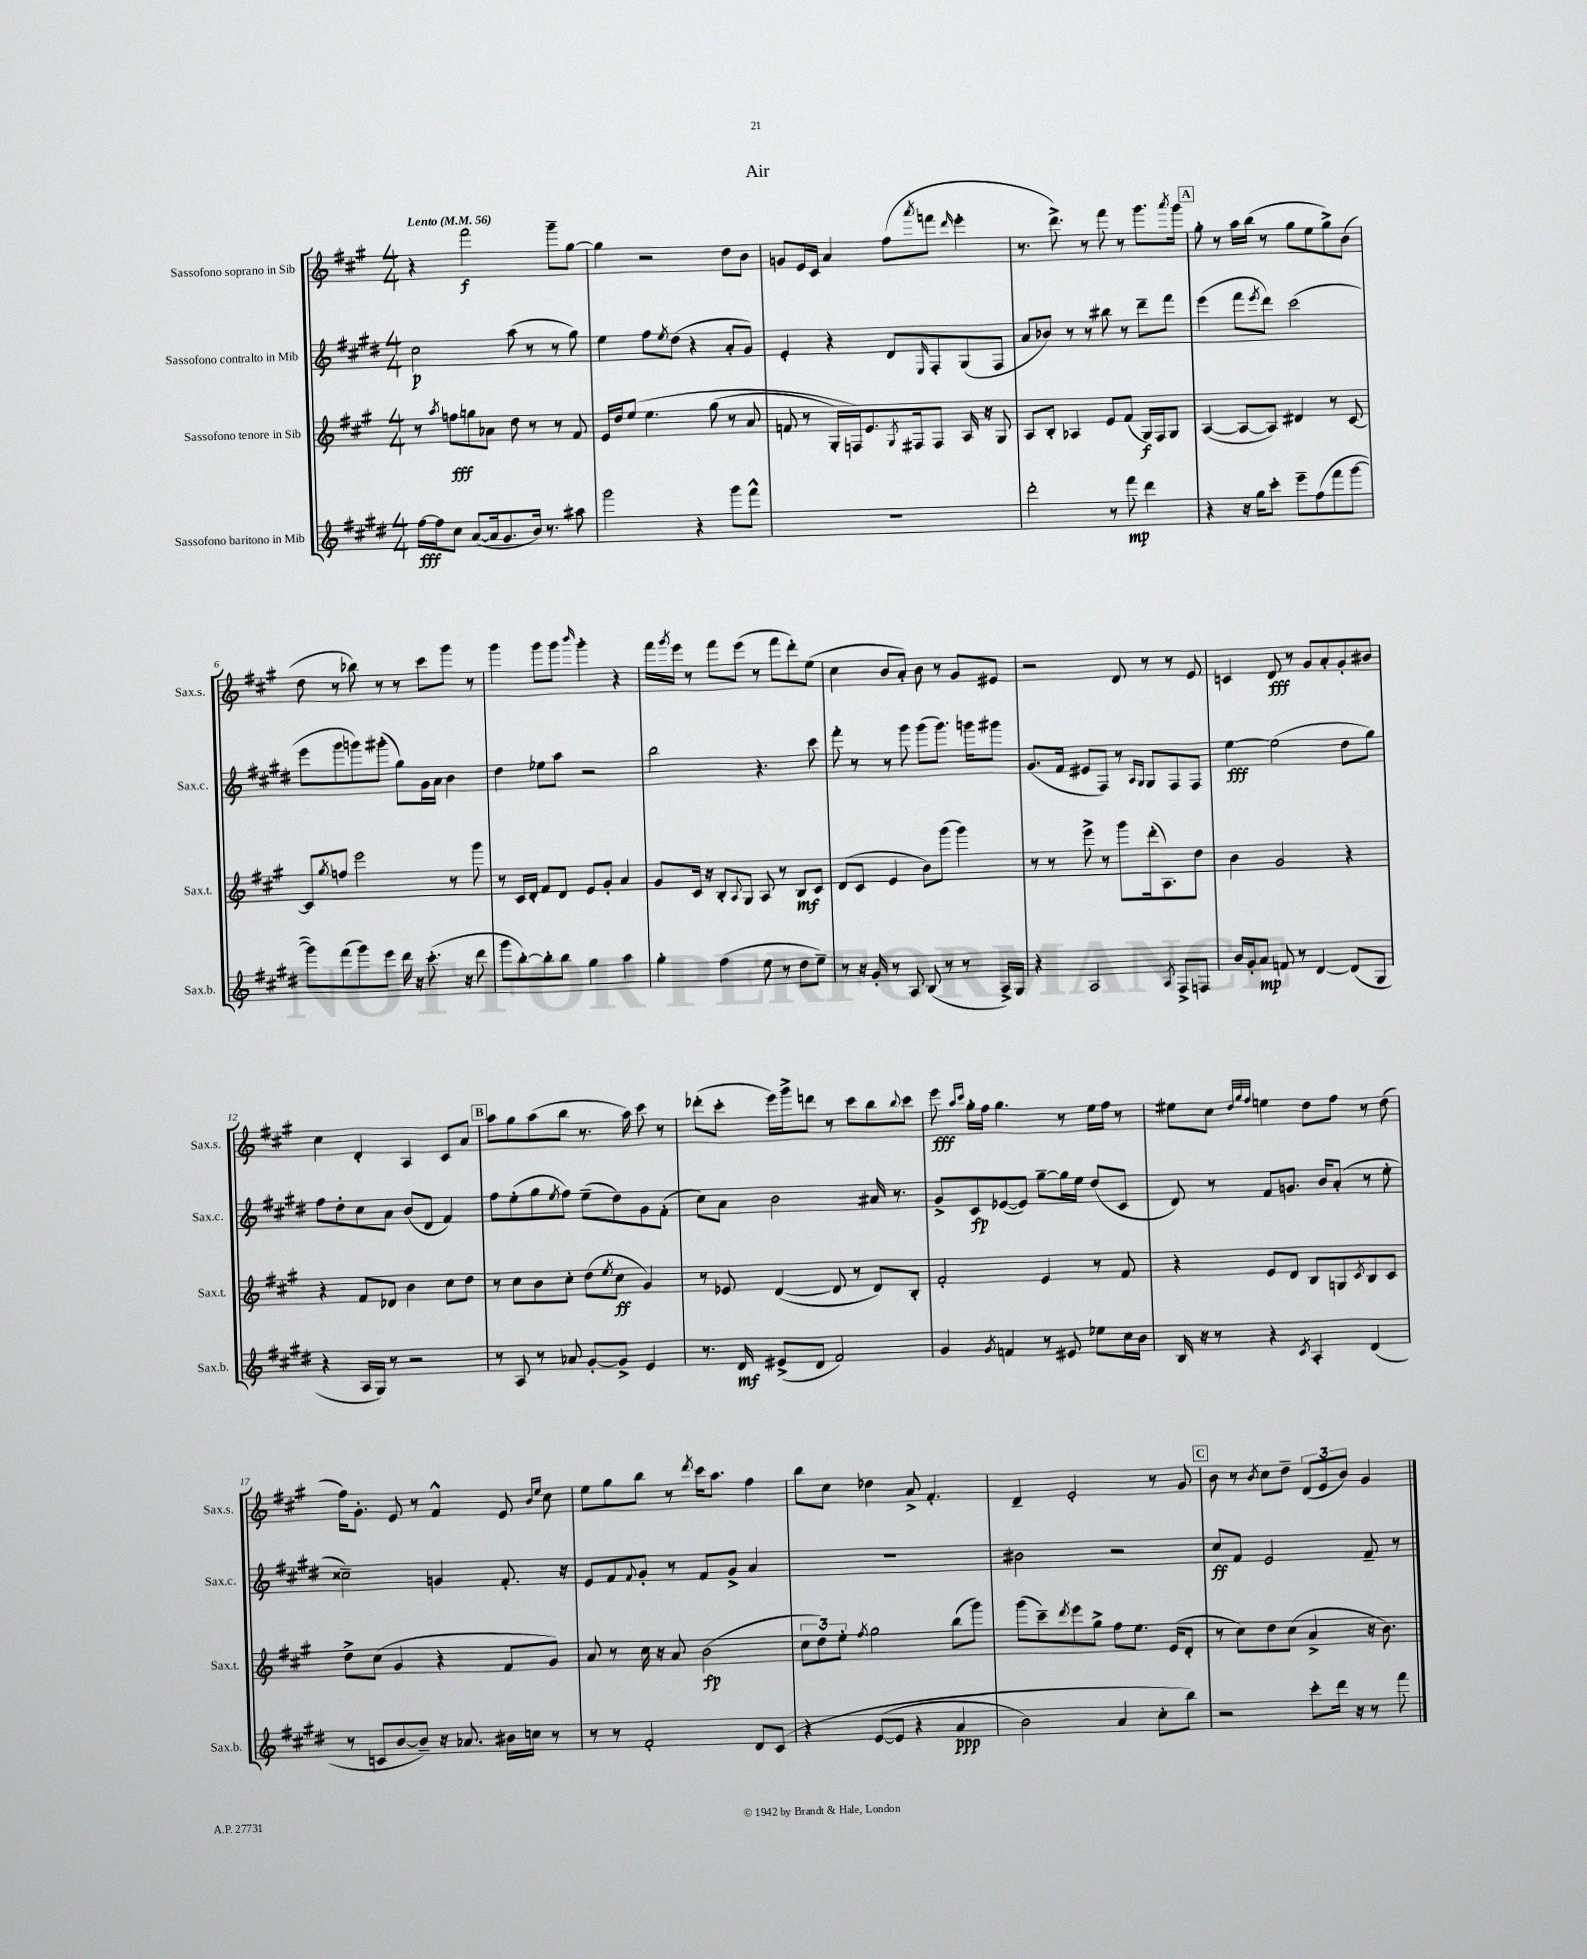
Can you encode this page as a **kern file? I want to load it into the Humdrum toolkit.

**kern	**dynam	**kern	**dynam	**kern	**dynam	**kern	**dynam
*part4	*part4	*part3	*part3	*part2	*part2	*part1	*part1
*staff4	*staff4	*staff3	*staff3	*staff2	*staff2	*staff1	*staff1
*I"Sassofono baritono in Mib	*	*I"Sassofono tenore in Sib	*	*I"Sassofono contralto in Mib	*	*I"Sassofono soprano in Sib	*
*I'Sax.b.	*	*I'Sax.t.	*	*I'Sax.c.	*	*I'Sax.s.	*
*clefG2	*	*clefG2	*	*clefG2	*	*clefG2	*
*k[f#c#g#d#]	*	*k[f#c#g#]	*	*k[f#c#g#d#]	*	*k[f#c#g#]	*
*M4/4	*	*M4/4	*	*M4/4	*	*M4/4	*
*MM56	*	*MM56	*	*MM56	*	*MM56	*
=1	=1	=1	=1	=1	=1	=1	=1
!	!	!	!	!	!	!LO:TX:a:B:t=Lento	!
[16ff#\LL	fff	8r	.	2cc#\	p	4r	.
16ff#\J]	.	.	.	.	.	.	.
.	.	8qaa/	.	.	.	.	.
8cc#\J	.	8ffn\L	fff	.	.	.	.
([8a/L	.	8ggn\	.	.	.	2fff#\	f
16a/k]	.	8a-X\J	.	.	.	.	.
8.g#/	.	.	.	.	.	.	.
.	.	8dd\	.	(8aa\	.	.	.
16b/Jk)	.	8r	.	8r	.	.	.
8.r	.	.	.	.	.	.	.
.	.	8r	.	8r	.	8ggg#~\L	.
8aa#X\	.	8f#/	.	8gg#\)	.	[8gg#\J	.
=2	=2	=2	=2	=2	=2	=2	=2
2ggg#\	.	16e/LL	.	4ee\	.	4gg#\]	.
.	.	16dd/J	.	.	.	.	.
.	.	(8ee/J	.	.	.	.	.
.	.	4.ee\	.	8ff#\L	.	2r	.
.	.	.	.	8qee/	.	.	.
.	.	.	.	(8dd#\J	.	.	.
4r	.	.	.	4r	.	.	.
.	.	(8gg#\	.	.	.	.	.
8ggg#\L	.	8r	.	8a'/L	.	8dd\L	.
8fff#^^\J	.	8a/	.	8g#/J)	.	8b\J	.
=3	=3	=3	=3	=3	=3	=3	=3
1r	.	8fn/	.	4e'/	.	8gn/L	.
.	.	8r	.	.	.	16e/L	.
.	.	.	.	.	.	16c#/JJ	.
.	.	16G#'/LL)	.	4r	.	4a/	.
.	.	16Fn/J)	.	.	.	.	.
.	.	8.e/	.	.	.	.	.
.	.	.	.	8d#/L	.	(8ff#\L	.
.	.	8qG#/	.	.	.	.	.
.	.	16F#X/k	.	.	.	.	.
.	.	.	.	16qqE/	.	8qaaa/	.
.	.	8F#/J	.	8F#'/	.	8fffn\J	.
.	.	.	.	.	.	16qqddd/	.
.	.	16A/	.	(8G#/	.	4eee'\	.
.	.	16r	.	.	.	.	.
.	.	8G#/	.	8F#/J	.	.	.
=4	=4	=4	=4	=4	=4	=4	=4
2ddd#'\	.	8A/L	.	8a/L	.	8.r	.
.	.	8B'/J	.	8b-X/J)	.	.	.
.	.	.	.	.	.	8.ddd^\)	.
.	.	4A-X/	.	8r	.	.	.
.	.	.	.	8r	.	8r	.
8r	.	8e/L	.	8bb#X\	.	8fff#\	.
8fff#\	mp	(8f#/J	.	8r	.	8r	.
4ddd#\	.	16G#/LL)	f	8ddd#~\L	.	8.ggg#\L	.
.	.	16F#/J	.	.	.	.	.
.	.	8G#/J	.	8fff#\J	.	.	.
.	.	.	.	.	.	8qaaa/	.
.	.	.	.	.	.	16ggg#\Jk	.
!!LO:REH:place=s1:t=A
=5	=5	=5	=5	=5	=5	=5	=5
4r	.	([4A/	.	(4eee\	.	8gg#'\	.
.	.	.	.	.	.	8r	.
16r	.	8A/L_	.	8fff#\L	.	16aa\LL	.
16gg#\KL	.	.	.	.	.	(16bb\JJ	.
.	.	.	.	8qeee/	.	.	.
8ccc#'\J	.	8A/J])	.	8ddd#\J)	.	8r	.
8eee~\L	.	4d#X/	.	(2ccc#\	.	8gg#\L	.
(8ff#\	.	.	.	.	.	8ee\	.
8fff#\	.	8r	.	.	.	8gg#^\)	.
[8ggg#\J	.	[8c#/	.	.	.	(8b\J	.
!!LO:LB:g=z
=6	=6	=6	=6	=6	=6	=6	=6
8ggg#\L])	.	8c#/L]	.	8eee\L	.	8dd\	.
.	.	8qgg#/	.	.	.	.	.
(8fff#\	.	8ffn/J	.	8ggg#\	.	8r	.
8ggg#\)	.	2eee\	.	8gggn\)	.	8bb-X\)	.
8eee\J	.	.	.	(8ggg#X'\J	.	8r	.
16ddd#\	.	.	.	8gg#\L)	.	8r	.
16r	.	.	.	.	.	.	.
(8.ccc#'\	.	.	.	16g#\L	.	8ccc#\L	.
.	.	.	.	16a\JJ	.	.	.
.	.	8r	.	4b\	.	8ggg#\J	.
16r	.	.	.	.	.	.	.
8ddd#\	.	8ggg#\	.	.	.	8r	.
=7	=7	=7	=7	=7	=7	=7	=7
8ggg#\L	.	8r	.	4dd#\	.	4ggg#\	.
[8bb'\)	.	16c#/LL	.	.	.	.	.
.	.	16d'/JJ	.	.	.	.	.
8bb'\]	.	8f#/L	.	8ee-X\L	.	8ggg#\L	.
8bb\J	.	8d/J	.	8aa\J	.	8ggg#\J	.
.	.	.	.	.	.	16qqbbb/	.
4gg#\	.	8e/L	.	2r	.	4ggg#'\	.
.	.	8g#'/J	.	.	.	.	.
4aa\	.	4a/	.	.	.	4r	.
=8	=8	=8	=8	=8	=8	=8	=8
4gg#'\	.	8g#/L	.	2bb\	.	16fff#\LL	.
.	.	.	.	.	.	8qggg#/	.
.	.	.	.	.	.	16eee\JJ	.
.	.	16c#/Jk	.	.	.	8r	.
.	.	16r	.	.	.	.	.
(4ff#\	.	8B'/L	.	.	.	8fff#\L	.
.	.	8qqA/	.	.	.	.	.
.	.	8G#/J	.	.	.	(8eee\J	.
8ee\	.	8A/	.	4.r	.	8r	.
8r	.	8r	.	.	.	8fff#\L	.
8dd#\L	.	8B/L	mf	.	.	8ddd'\)	.
8ee~\J)	.	8c#/J	.	8ccc#\	.	(8ee\J	.
=9	=9	=9	=9	=9	=9	=9	=9
8r	.	(8d/L	.	8fff#'\	.	4cc#\	.
16r	.	8c#/J	.	8r	.	.	.
16g#'/	.	.	.	.	.	.	.
8r	.	4e/	.	8r	.	8b/L	.
8A/	.	.	.	8ggg#\	.	8a'/J)	.
(8B/	.	8b\L)	.	(8ggg#\L	.	8b\	.
8r	.	(8ggg#\J	.	8.ggg#\J)	.	8r	.
8r	.	4ggg#\)	.	.	.	8g#/L	.
.	.	.	.	16gggn\KL	.	.	.
16A^/LL)	.	.	.	8ggg#X\J	.	8e#X/J	.
16G#/JJ	.	.	.	.	.	.	.
=10	=10	=10	=10	=10	=10	=10	=10
4r	.	8r	.	(8.g#/L	.	2r	.
.	.	8r	.	.	.	.	.
.	.	.	.	16f#/Jk	.	.	.
2A/	.	8eee^\	.	8e#X/L	.	.	.
.	.	8r	.	8F#/J)	.	.	.
.	.	8ggg#\L	.	8r	.	8d/	.
.	.	.	.	16qqA/LL	.	.	.
.	.	.	.	16qqG#/JJ	.	.	.
.	.	(16ddd'\k	.	8G#/L	.	8r	.
.	.	8.A\)	.	.	.	.	.
8qA/	.	.	.	.	.	.	.
8F#^/L	.	.	.	8F#/	.	8r	.
8Fn/J	.	8dd\J	.	8F#/J	.	8e/	.
=11	=11	=11	=11	=11	=11	=11	=11
16b/LL	.	4b\	.	[4ee\	fff	4cn/	.
16g#'/J	.	.	.	.	.	.	.
8a/J	mp	.	.	.	.	.	.
8fn/	.	2g#/	.	(2ee\]	.	8d/	fff
8r	.	.	.	.	.	8r	.
[4d#/	.	.	.	.	.	8g#/L	.
.	.	.	.	.	.	8a'/	.
(8d#/L]	.	4r	.	8dd#\L	.	8g#'/	.
8G#/J	.	.	.	8gg#\J)	.	8b#X/J	.
!!LO:LB:g=z
=12	=12	=12	=12	=12	=12	=12	=12
4r	.	4r	.	8ff#\L	.	4cc#\	.
.	.	.	.	8dd#'\	.	.	.
16A/LL	.	8f#/L	.	8cc#\	.	4d'/	.
16G#/JJ)	.	.	.	.	.	.	.
8r	.	8d-X/J	.	8a\J	.	.	.
2r	.	4b\	.	(8b/L	.	4A/	.
.	.	.	.	8d#/J	.	.	.
.	.	8cc#\L	.	4f#/)	.	8c#/L	.
.	.	8dd\J	.	.	.	8a/J	.
!!LO:REH:place=s1:t=B
=13	=13	=13	=13	=13	=13	=13	=13
8r	.	8r	.	8ff#\L	.	8aa\L	.
8A/	.	8cc#\L	.	(8ee'\	.	8gg#\	.
8r	.	8b\	.	8gg#\	.	(8aa\	.
.	.	.	.	8qee/	.	.	.
8a-X/	.	8cc#'\J	.	8ff#\J)	.	8bb\J	.
[8g#'/L	.	(8dd\L	.	(8ee~\L	.	8.r	.
.	.	8qee/	.	.	.	.	.
8g#^/J]	.	8cc#\J	ff	8dd#\)	.	.	.
.	.	.	.	.	.	16aa\)	.
4e/	.	4g#/)	.	8g#\	.	8ccc#\	.
.	.	.	.	(8f#'\J	.	8r	.
=14	=14	=14	=14	=14	=14	=14	=14
8.r	.	8r	.	8cc#\L)	.	(8ddd-X'\L	.
.	.	8e-X/	.	8a\J	.	8ccc#'\J	.
16d#/	mf	.	.	.	.	.	.
(8e#X^/L	.	([4d/	.	2b\	.	16eee\LL)	.
.	.	.	.	.	.	16ggg#^\J	.
8d#/J	.	.	.	.	.	8dddn\J	.
2f#/)	.	8d/]	.	.	.	8r	.
.	.	8r	.	.	.	8ccc#\L	.
.	.	8d/L)	.	16a#X/	.	8bb\	.
.	.	.	.	8.r	.	.	.
.	.	.	.	.	.	8qqbb/	.
.	.	8B'/J	.	.	.	8ccc#\J	.
=15	=15	=15	=15	=15	=15	=15	=15
4g#/	.	2f#'/	.	8g#^/L	.	8eee\	fff
.	.	.	.	.	.	16qqaa/LL	.
.	.	.	.	.	.	16qqccc#/JJ	.
.	.	.	.	8c#/	fp	16gg#'\LL	.
.	.	.	.	.	.	16ff#\JJ	.
8qg#/	.	.	.	.	.	.	.
4fn/	.	.	.	([8e-X/	.	4.gg#\	.
.	.	.	.	8e-/J])	.	.	.
8r	.	4e/	.	[8gg#~\L	.	.	.
8e#X/	.	.	.	16gg#\L]	.	8r	.
.	.	.	.	16ee\JJ	.	.	.
8ee-X\L	.	8r	.	(8dd#/L	.	16ee\LL	.
.	.	.	.	.	.	16ff#\JJ	.
16cc#\L	.	8f#/	.	8c#/J	.	8r	.
16b\JJ	.	.	.	.	.	.	.
=16	=16	=16	=16	=16	=16	=16	=16
16B/	.	4r	.	8d#/)	.	8ee#X\L	.
16r	.	.	.	.	.	.	.
8r	.	.	.	8r	.	8cc#\J	.
.	.	.	.	.	.	32qqdd/LLL	.
.	.	.	.	.	.	32qqgg#/	.
.	.	.	.	.	.	32qqff#/JJJ	.
4r	.	8e/L	.	8f#/L	.	4een\	.
.	.	8d/J	.	8.gn/J	.	.	.
8qc#/	.	.	.	.	.	.	.
4A'/	.	8B/L	.	.	.	8dd\L	.
.	.	.	.	16b/KL	.	.	.
.	.	8Gn/	.	(8a'/J	.	8ff#\J	.
.	.	8qc#/	.	.	.	.	.
(4d#/	.	8B/	.	8r	.	8r	.
.	.	8c#/J	.	8ee'\	.	(8dd\	.
!!LO:LB:g=z
=17	=17	=17	=17	=17	=17	=17	=17
8r	.	8dd^\L	.	2cc##X~\)	.	16ff#\KL)	.
.	.	.	.	.	.	8.g#'\J	.
8cn/L	.	(8cc#\J	.	.	.	.	.
[8b/	.	4g#/	.	.	.	8e/	.
8b~/J])	.	.	.	.	.	8r	.
16r	.	4r	.	4gn/	.	4f#^^/	.
8.a-X/	.	.	.	.	.	.	.
16b#X\LL	.	8f#/L	.	8.f#'/	.	8e/	.
16ccn\JJ	.	.	.	.	.	.	.
.	.	.	.	.	.	16qqb/LL	.
.	.	.	.	.	.	16qqee/JJ	.
8r	.	8g#/J)	.	.	.	8cc#\	.
.	.	.	.	16r	.	.	.
=18	=18	=18	=18	=18	=18	=18	=18
8r	.	8a/	.	8e/L	.	8ee\L	.
8r	.	8r	.	8f#/	.	8gg#\	.
.	.	.	.	8qqf#/	.	.	.
2f#'/	.	16cc#\	.	8g#'/J	.	8bb\J	.
.	.	16r	.	.	.	.	.
.	.	8a/	.	8r	.	8r	.
.	.	.	.	.	.	8qddd/	.
.	.	(2b\	fp	8f#/L	.	16ccc#\KL	.
.	.	.	.	.	.	8.aa\J	.
.	.	.	.	8g#^/J	.	.	.
8d#/L	.	.	.	4a/	.	4ff#\	.
(8c#/J	.	.	.	.	.	.	.
=19	=19	=19	=19	=19	=19	=19	=19
4r	.	12cc#\L	.	1r	.	8bb\L	.
.	.	12dd\)	.	.	.	.	.
.	.	.	.	.	.	8cc#\J	.
.	.	12ee'\J	.	.	.	.	.
.	.	8qff#/	.	.	.	.	.
([8e/L	.	2gg#\	.	.	.	4dd-X\	.
8e/J]	.	.	.	.	.	.	.
4r	.	.	.	.	.	8a^/	.
.	.	.	.	.	.	4.f#'/	.
4a/	ppp	(8bb\L	.	.	.	.	.
.	.	8ggg#\J)	.	.	.	.	.
=20	=20	=20	=20	=20	=20	=20	=20
2b\)	.	(8ggg#\L	.	2b#X\	.	4d~/	.
.	.	8ccc#~\)	.	.	.	.	.
.	.	8qddd/	.	.	.	.	.
.	.	8eee\	.	.	.	2e'/	.
.	.	8gg#^\J	.	.	.	.	.
4a/	.	8ff#\L	.	2r	.	.	.
.	.	8.ee\J	.	.	.	.	.
8cc#'\L	.	.	.	.	.	8r	.
.	.	(16e/KL	.	.	.	.	.
8bb\J)	.	8d'/J	.	.	.	8g#/	.
!!LO:REH:place=s1:t=C
=21	=21	=21	=21	=21	=21	=21	=21
2r	.	8r	.	8cc#/L	ff	8b\	.
.	.	8cc#\L)	.	8f#/J	.	8r	.
.	.	.	.	.	.	8qb/	.
.	.	8dd\	.	2e/	.	8cc#\L	.
.	.	(8cc#\J	.	.	.	8dd~\J	.
8ccc#'\L	.	4a^/	.	.	.	(12d/L	.
.	.	.	.	.	.	12e/	.
16ddd#\Jk	.	.	.	.	.	.	.
.	.	.	.	.	.	12b/J)	.
16r	.	.	.	.	.	.	.
8r	.	16r	.	8f#~/	.	4g#/	.
.	.	8.b\)	.	.	.	.	.
8fff#\	.	.	.	8r	.	.	.
==	==	==	==	==	==	==	==
*-	*-	*-	*-	*-	*-	*-	*-
